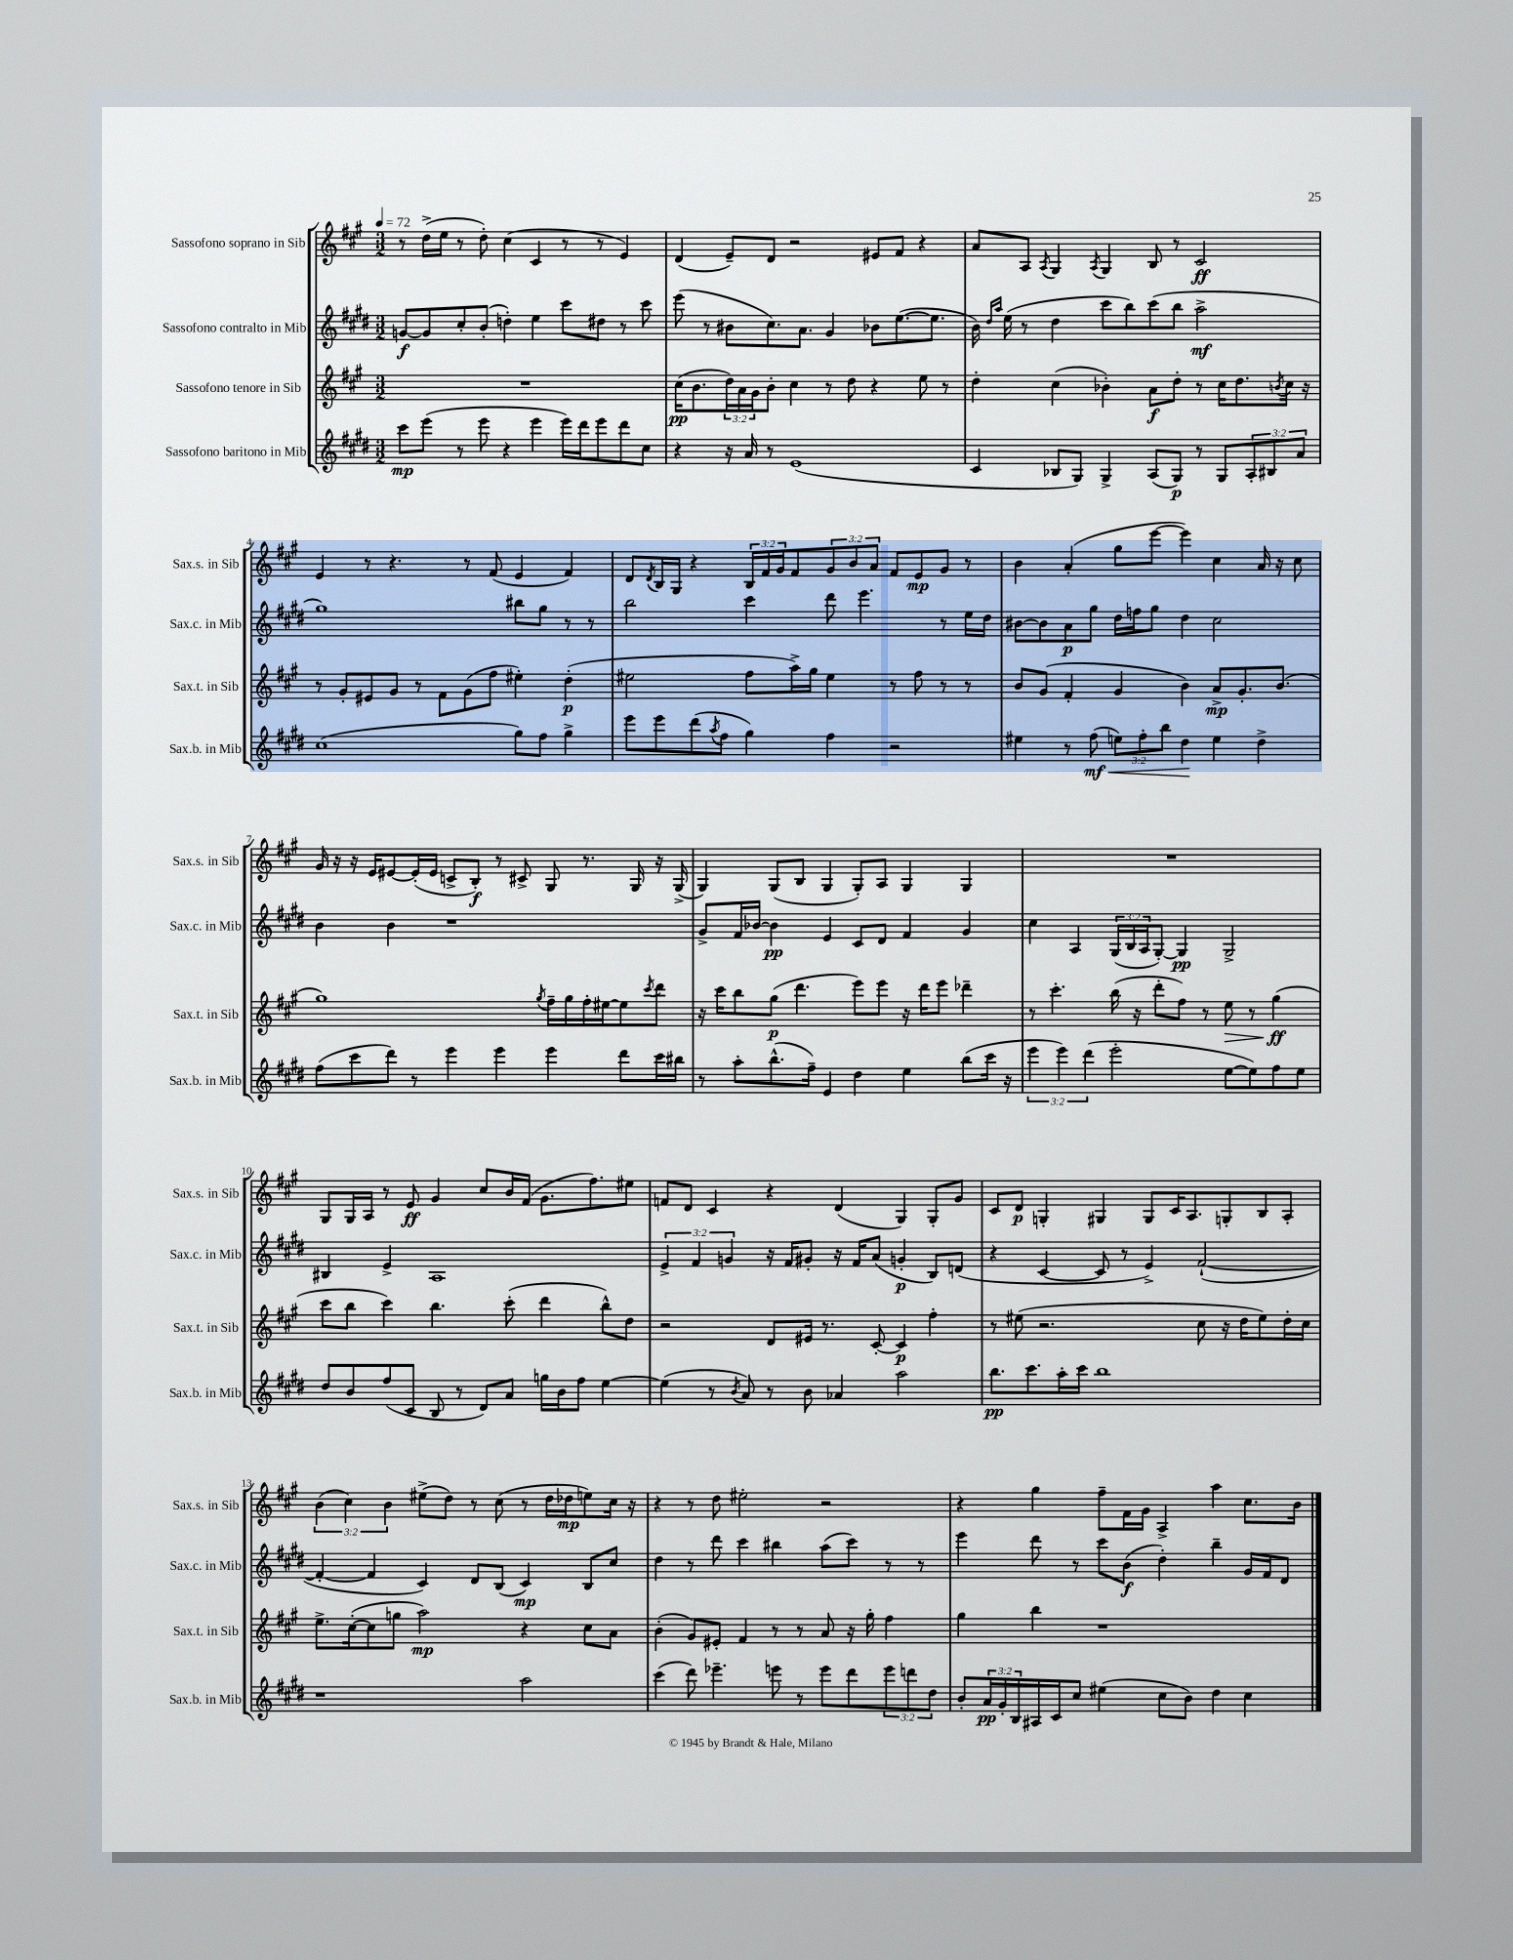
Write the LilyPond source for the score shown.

<<
\new StaffGroup <<
\new Staff = "s0" \with { instrumentName = "Sassofono soprano in Sib" shortInstrumentName = "Sax.s. in Sib" } {
    \clef treble \key a \major \numericTimeSignature \time 3/2 \override Staff.TupletNumber.text = #tuplet-number::calc-fraction-text \tempo 4 = 72
    r8 d''16->( e''16 r8 d''8-.) cis''4( cis'4 r8 r8 e'4) |
    d'4( e'8--) d'8 r2 eis'8 fis'8 r4 |
    a'8 a8 \acciaccatura { a8 } gis4 \acciaccatura { a8 } gis4 b8 r8 cis'2\ff |
    e'4 r8 r4. r8 fis'8( e'4 fis'4) |
    d'8 \acciaccatura { d'8 } b16 gis16 r4 \tuplet 3/2 { b16 fis'16 gis'16 } fis'8 \tuplet 3/2 { gis'8 b'8 a'8 } fis'8 e'8\mp gis'8 r8 |
    b'4 a'4-.( gis''8 e'''8~ e'''4) cis''4 a'16 r16 cis''8 |
    gis'16 r16 r16 e'16 eis'8~ eis'16-.( eis'16 c'8-> b8-.\f) r8 cis'8-> gis8 r8. gis16 r16 gis16->( |
    gis4) gis8( b8 gis4 gis8-.) a8 gis4 gis4 |
    R1. |
    gis8 gis16 a16 r8 e'8\ff gis'4 cis''8 b'16 fis'16( gis'8. fis''8.) eis''8 |
    f'8 d'8 cis'4 r4 d'4( gis4) gis8-. gis'8 |
    cis'8 d'8\p g4-. gis4 gis8 cis'16 a8. g8-. b8 a8-. |
    \tuplet 3/2 { b'4( cis''4) b'4 } eis''8->( d''8) r8 cis''8( r8 d''16 des''16\mp e''8) cis''16 r16 |
    r4 r8 d''8 eis''2-. r2 |
    r4 gis''4 fis''8-- fis'16 gis'16 a4-> a''4 cis''8. b'16 \bar "|." |
}
\new Staff = "s1" \with { instrumentName = "Sassofono contralto in Mib" shortInstrumentName = "Sax.c. in Mib" } {
    \clef treble \key e \major \numericTimeSignature \time 3/2 \override Staff.TupletNumber.text = #tuplet-number::calc-fraction-text
    g'8~\f g'8 cis''8-. b'8-.( d''4-.) e''4 cis'''8 dis''8 r8 cis'''8 |
    e'''8( r8 bis'8 cis''8.) a'8. gis'4 bes'8 e''8.~( e''8. |
    b'16) \grace { dis''16 a''16 } e''16( r8 dis''4 cis'''8 b''8) cis'''8( b''8 a''2->\mf |
    gis''1) bis''8 gis''8 r8 r8 |
    b''2 cis'''4 dis'''8 e'''4. r8 e''16 dis''16 |
    bis'8~ bis'8 a'8\p gis''8 dis''16 f''16 gis''8 dis''4 cis''2 |
    b'4 b'4 r1 |
    gis'8-> fis'16 bes'16~ bes'4\pp e'4 cis'8 dis'8 fis'4 gis'4 |
    cis''4 a4 \tuplet 3/2 { gis16( b16 a16 } gis8~-.) gis4\pp gis2-> |
    bis4 e'4-> a1 |
    \tuplet 3/2 { e'4-> fis'4 g'4 } r16 fis'16 gis'8-. r16 fis'16 a'8( g'4-.\p b8) d'8( |
    r4 cis'4~ cis'8 r8 e'4->) fis'2~-!( |
    fis'4~-. fis'4 cis'4) dis'8 b8( cis'4\mp) b8 cis''8 |
    dis''4 r8 dis'''8 cis'''4 bis''4 a''8( cis'''8) r8 r8 |
    e'''4 dis'''8 r8 cis'''8 b'8\f( dis''4-.) b''4-- gis'16 fis'16 dis'8 \bar "|." |
}
\new Staff = "s2" \with { instrumentName = "Sassofono tenore in Sib" shortInstrumentName = "Sax.t. in Sib" } {
    \clef treble \key a \major \numericTimeSignature \time 3/2 \override Staff.TupletNumber.text = #tuplet-number::calc-fraction-text
    R1. |
    cis''16\pp( b'8. \tuplet 3/2 { d''16) a'16 gis'16 } b'8-. cis''4 r8 d''8 r4 e''8 r8 |
    d''4-. cis''4( bes'4-.) a'8\f d''8-. r8 cis''16 d''8. \acciaccatura { b'8 } cis''16 r16 |
    r8 gis'8-. eis'8 gis'8 r8 fis'8 gis'8( fis''8 eis''4-.) d''4-.\p( |
    eis''2 fis''8 a''16->) gis''16 eis''4 r8 fis''8 r8 r8 |
    b'8 gis'8( fis'4-. gis'4 b'4) a'8->\mp gis'8.-. b'8.( |
    gis''1) \acciaccatura { gis''8 } fis''16-- gis''16 fis''16-. eis''16~ eis''8 \acciaccatura { cis'''8 } d'''8 |
    r16 cis'''16 b''8 gis''8\p( d'''4. e'''8) e'''8 r16 d'''16 e'''8 des'''4-- |
    r8 cis'''4.-. b''16( r16 d'''8-. fis''8) r8 e''8\> r8 gis''4\ff\!( |
    cis'''8 b''8 cis'''4) b''4. cis'''8-.( d'''4 b''8-^) d''8 |
    r2 d'8 eis'16 r8. cis'8~-. cis'4\p fis''4-. |
    r8 eis''8( r2. cis''8 r16 d''16 eis''8) d''16-. cis''16 |
    e''8.-> cis''16~-.( cis''8 g''8 a''2\mp) r4 cis''8 a'8 |
    b'4-.( gis'8) eis'8-. fis'4 r8 r8 a'8 r16 gis''16-. fis''4 |
    gis''4 b''4 r1 \bar "|." |
}
\new Staff = "s3" \with { instrumentName = "Sassofono baritono in Mib" shortInstrumentName = "Sax.b. in Mib" } {
    \clef treble \key e \major \numericTimeSignature \time 3/2 \override Staff.TupletNumber.text = #tuplet-number::calc-fraction-text
    cis'''8\mp e'''8( r8 e'''8 r4 e'''4 e'''16) dis'''16 e'''8 dis'''8 cis''8 |
    r4 r16 a'16 r8 e'1( |
    cis'4 bes8 gis8) gis4-> a8( gis8\p) r8 gis8 \tuplet 3/2 { a8-. bis8 a'8 } |
    cis''1( gis''8) fis''8 gis''4-> |
    e'''8 e'''8 dis'''8( \acciaccatura { a''8 } fis''8 gis''4) fis''4 r2 |
    eis''4 r8 fis''8\mf\<( \tuplet 3/2 { e''8) fis''8-. b''8 } dis''4\! e''4 dis''4-> |
    fis''8( cis'''8 dis'''8) r8 e'''4 e'''4 e'''4 dis'''8 cis'''16 bis''16 |
    r8 a''8-. b''8.-^( fis''16--) e'4 dis''4 e''4 b''8( cis'''16 r16 |
    \tuplet 3/2 { e'''4 e'''4) dis'''4( } e'''2-. e''8~ e''8) fis''8 e''8 |
    dis''8 b'8 fis''8( cis'8 b8 r8 dis'8) a'8 g''16 b'16 fis''8 e''4~ |
    e''4( r8 \acciaccatura { b'8 } a'8) r8 b'8 aes'4 a''2 |
    b''8.\pp cis'''8. a''16-. cis'''16 b''1 |
    r1 a''2 |
    cis'''4( dis'''8) ees'''4.-- e'''8 r8 e'''8 dis'''8 \tuplet 3/2 { e'''8 d'''8 dis''8 } |
    b'8-. \tuplet 3/2 { a'16\pp gis'16-. b16 } ais16 cis'16 cis''8 eis''4( cis''8 b'8) dis''4 cis''4 \bar "|." |
}
>>
>>
